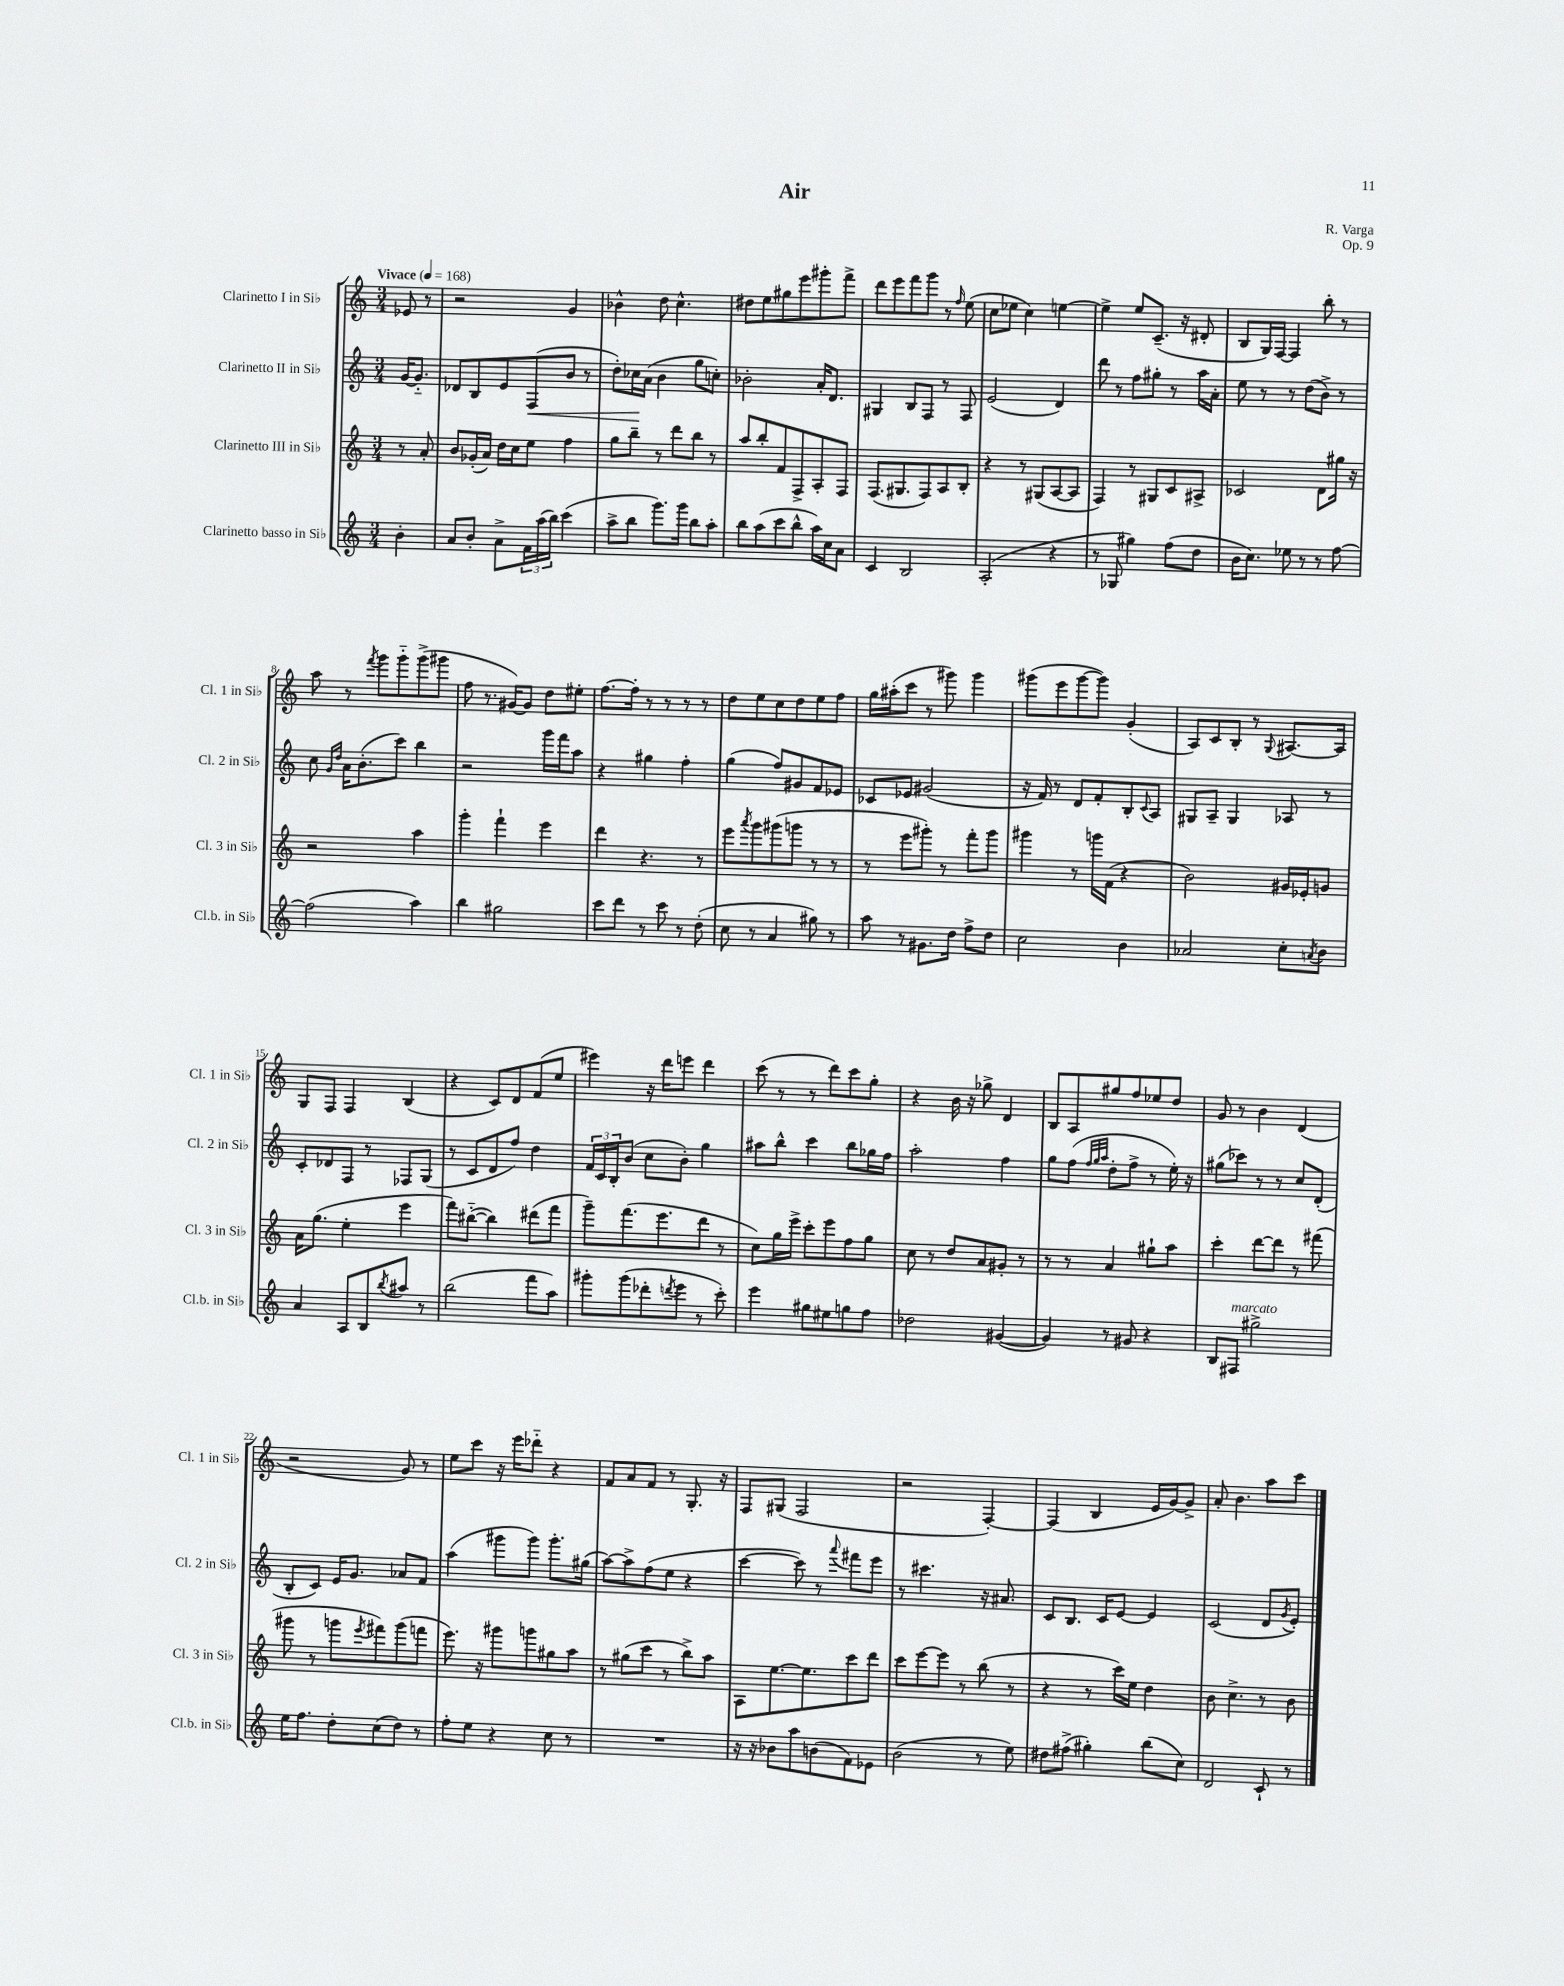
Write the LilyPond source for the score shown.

\header { title = "Air" composer = "R. Varga" opus = "Op. 9" }
<<
\new StaffGroup <<
\new Staff = "s0" \with { instrumentName = "Clarinetto I in Sib" shortInstrumentName = "Cl. 1 in Sib" } {
    \clef treble \key c \major \numericTimeSignature \time 3/4 \partial 4 \tempo "Vivace" 4 = 168
    ees'8 r8 |
    r2 g'4 |
    bes'4-^ d''8 c''4.-^ |
    dis''8 e''8 gis''8 e'''8 gis'''8-. f'''8-> |
    d'''8 e'''8 f'''8 g'''8 r8 \grace { f''16 } e''8( |
    c''8 ees''8 c''4) e''4~ |
    e''4-> e''8 c'8.--( r16 dis'8-. |
    b8 g16) f16~ f4 b''8-. r8 |
    a''8 r8 \acciaccatura { f'''8 } g'''8 g'''8-_ g'''8->( gis'''8 |
    f''8 r8. gis'16~) gis'8 d''8 eis''8-. |
    f''8.~ f''16-. r8 r8 r8 r8 |
    d''8 e''8 c''8 d''8 e''8 f''8 |
    g''16 ais''16-.( c'''8 r8 gis'''8) gis'''4 |
    gis'''8( e'''8 gis'''8~ gis'''8) g'4-.( |
    a8) c'8 b8-. r8 \appoggiatura { g8 } ais8.~ ais16 |
    g8 f8 f4 b4( |
    r4 c'8) d'8 f'8( e''8 |
    eis'''4) r16 d'''16 e'''8 d'''4 |
    c'''8( r8 r8 d'''8) c'''8 g''8-. |
    r4 b'16 r16 ges''8-> d'4 |
    b8 a8 gis''8 f''8 ees''8 d''8 |
    g'8 r8 b'4 d'4( |
    r2 g'8) r8 |
    e''8 c'''8 r16 e'''16 des'''8-_ r4 |
    f'8 a'8 f'8 r8 g8.-. r16 |
    f8 gis8( f2 |
    r2 f4~-.) |
    f4( b4 e'16 g'16~) g'8-> |
    a'8-. b'4. a''8 c'''8 \bar "|." |
}
\new Staff = "s1" \with { instrumentName = "Clarinetto II in Sib" shortInstrumentName = "Cl. 2 in Sib" } {
    \clef treble \key c \major \numericTimeSignature \time 3/4 \partial 4
    g'16~ g'8.-_ |
    des'8 b8 e'8 f8\<( b'8 r8 |
    d''8-.) ces''16\! a'16( b'4 g''8 c''8-.) |
    bes'2-. a'16-. d'8. |
    gis4 b8 f8 r8 f8 |
    e'2( d'4) |
    d'''8 r8 f''8 gis''8-. r8 a''16 a'16-. |
    e''8 r8 r8 d''8( b'8->) r8 |
    c''8 \grace { g'16 d''16 } a'16 b'8.-.( c'''8) b''4 |
    r2 g'''16 f'''16 a''8 |
    r4 gis''4 f''4-. |
    g''4( f''8) gis'8 f'8 ees'8 |
    ces'8 ees'8 gis'2( |
    r16 f'16) r8 d'8 f'8-. b8-. \appoggiatura { c'8 } a8 |
    gis8 a8-- gis4 aes8 r8 |
    c'8-. des'8 f8 r8 fes8 g8( |
    r8 c'8 d'8 f''8) d''4 |
    \tuplet 3/2 { f'16 c'16 b16-. } b'8( c''8 b'8-.) g''4 |
    ais''8 b''8-^ c'''4 b''8 ges''16 f''16 |
    a''2-. f''4 |
    g''8 f''8( \grace { f''32 g''32 a''32 } d''8-. f''8-> r8 e''16-.) r16 |
    gis''8( ces'''8) r8 r8 c''8 d'8-.( |
    b8-. c'8) e'16 g'8. aes'8 f'8 |
    a''4( gis'''8 gis'''8) gis'''8.-. gis''16( |
    a''8~) a''8-> f''8( e''8 r4 |
    c'''4~ c'''8) r8 \appoggiatura { a'''8 } fis'''8 e'''8 |
    r8 cis'''4. r16 ais'8. |
    c'8 b8. c'16 e'8~ e'4 |
    c'2( d'8 \acciaccatura { g'8 } e'8-.) \bar "|." |
}
\new Staff = "s2" \with { instrumentName = "Clarinetto III in Sib" shortInstrumentName = "Cl. 3 in Sib" } {
    \clef treble \key c \major \numericTimeSignature \time 3/4 \partial 4
    r8 a'8-. |
    b'8 ges'16-.( a'16) d''16 c''16 e''8 f''4 |
    g''8 b''8-- r8 d'''8 b''8 r8 |
    a''8 b''8-. f'8 f8-> a8-. f8 |
    f8.( gis8. f8) a8 b8-. |
    r4 r8 gis8( a8~ a8 |
    f4) r8 gis8 c'8 ais8-> |
    ces'2 d'8 gis''16 r16 |
    r2 a''4 |
    g'''4-. f'''4-! e'''4 |
    d'''4 r4. r8 |
    e'''8 \acciaccatura { a'''8 } g'''8 gis'''8( g'''8 r8 r8 |
    r8 e'''8 gis'''8-.) r8 f'''8-. gis'''8 |
    gis'''4 r8 g'''16 f'16( r4 |
    b'2) gis'16 ees'16-. g'8 |
    a'16 g''8.( e''4-. e'''4 |
    f'''8) bis''8~-_( bis''4) dis'''8( f'''8 |
    g'''8--) f'''8.( e'''8. d'''8 r8 |
    c''8) g''16 e'''16-> c'''8-. e'''8 f''8 g''8 |
    c''8 r8 d''8 a'8 gis'8-. r8 |
    r8 r8 a'4 gis''8-! a''8 |
    c'''4-. d'''8~ d'''8 r8 fis'''8( |
    gis'''8 r8 g'''8 \acciaccatura { e'''8 } fis'''8) g'''8( f'''8 |
    e'''8.) r16 gis'''8 g'''8 gis''8 a''8 |
    r8 gis''8( c'''8 r8 b''8->) a''8 |
    a8 e''8.~ e''8. c'''8 d'''8 |
    c'''8 e'''8~ e'''8 r8 b''8( r8 |
    r4 r8 c'''16) e''16 d''4 |
    b'8 c''4.-> r8 b'8 \bar "|." |
}
\new Staff = "s3" \with { instrumentName = "Clarinetto basso in Sib" shortInstrumentName = "Cl.b. in Sib" } {
    \clef treble \key c \major \numericTimeSignature \time 3/4 \partial 4
    b'4-. |
    a'8 b'8-. a'8-> \tuplet 3/2 { f'16 a''16( b''16) } c'''4( |
    a''8-> b''8 g'''8.) g'''16 b''8 a''8-. |
    b''8 a''8( c'''8 b''8-^ a''16) c''16 a'8 |
    c'4 b2 |
    a2-.( r4 |
    r8 ges8 gis''4) f''8( d''8 |
    b'16 c''8.) ees''8 r8 r8 f''8~ |
    f''2( a''4) |
    b''4 gis''2 |
    c'''8 d'''8 r8 c'''8 r8 d''8-.( |
    c''8 r8 a'4 gis''8) r8 |
    a''8 r8 gis'8. d''16 f''8-> d''8 |
    c''2 b'4 |
    aes'2 c''8-. \acciaccatura { a'8 } b'8 |
    a'4 a8 b8 \acciaccatura { b''8 } ais''8 r8 |
    b''2( f'''8 a''8) |
    gis'''8-. gis'''8( des'''8-. \acciaccatura { d'''8 } e'''8 r8 c'''8-.) |
    e'''4 gis''8 eis''8 g''8 f''8 |
    des''2 gis'4~( |
    gis'4) r8 gis'8 r4 |
    b8 fis8^\markup { \italic "marcato" } gis''2-> |
    e''16 f''8. d''8-. c''8( d''8) r8 |
    f''8-. e''8 r4 c''8 r8 |
    R2. |
    r16 r16 bes'8 a''8 b'8( f'8) ees'8 |
    b'2( r8 e''8) |
    dis''8 fis''8->( gis''4-.) b''8( c''8) |
    d'2 c'8-! r8 \bar "|." |
}
>>
>>
